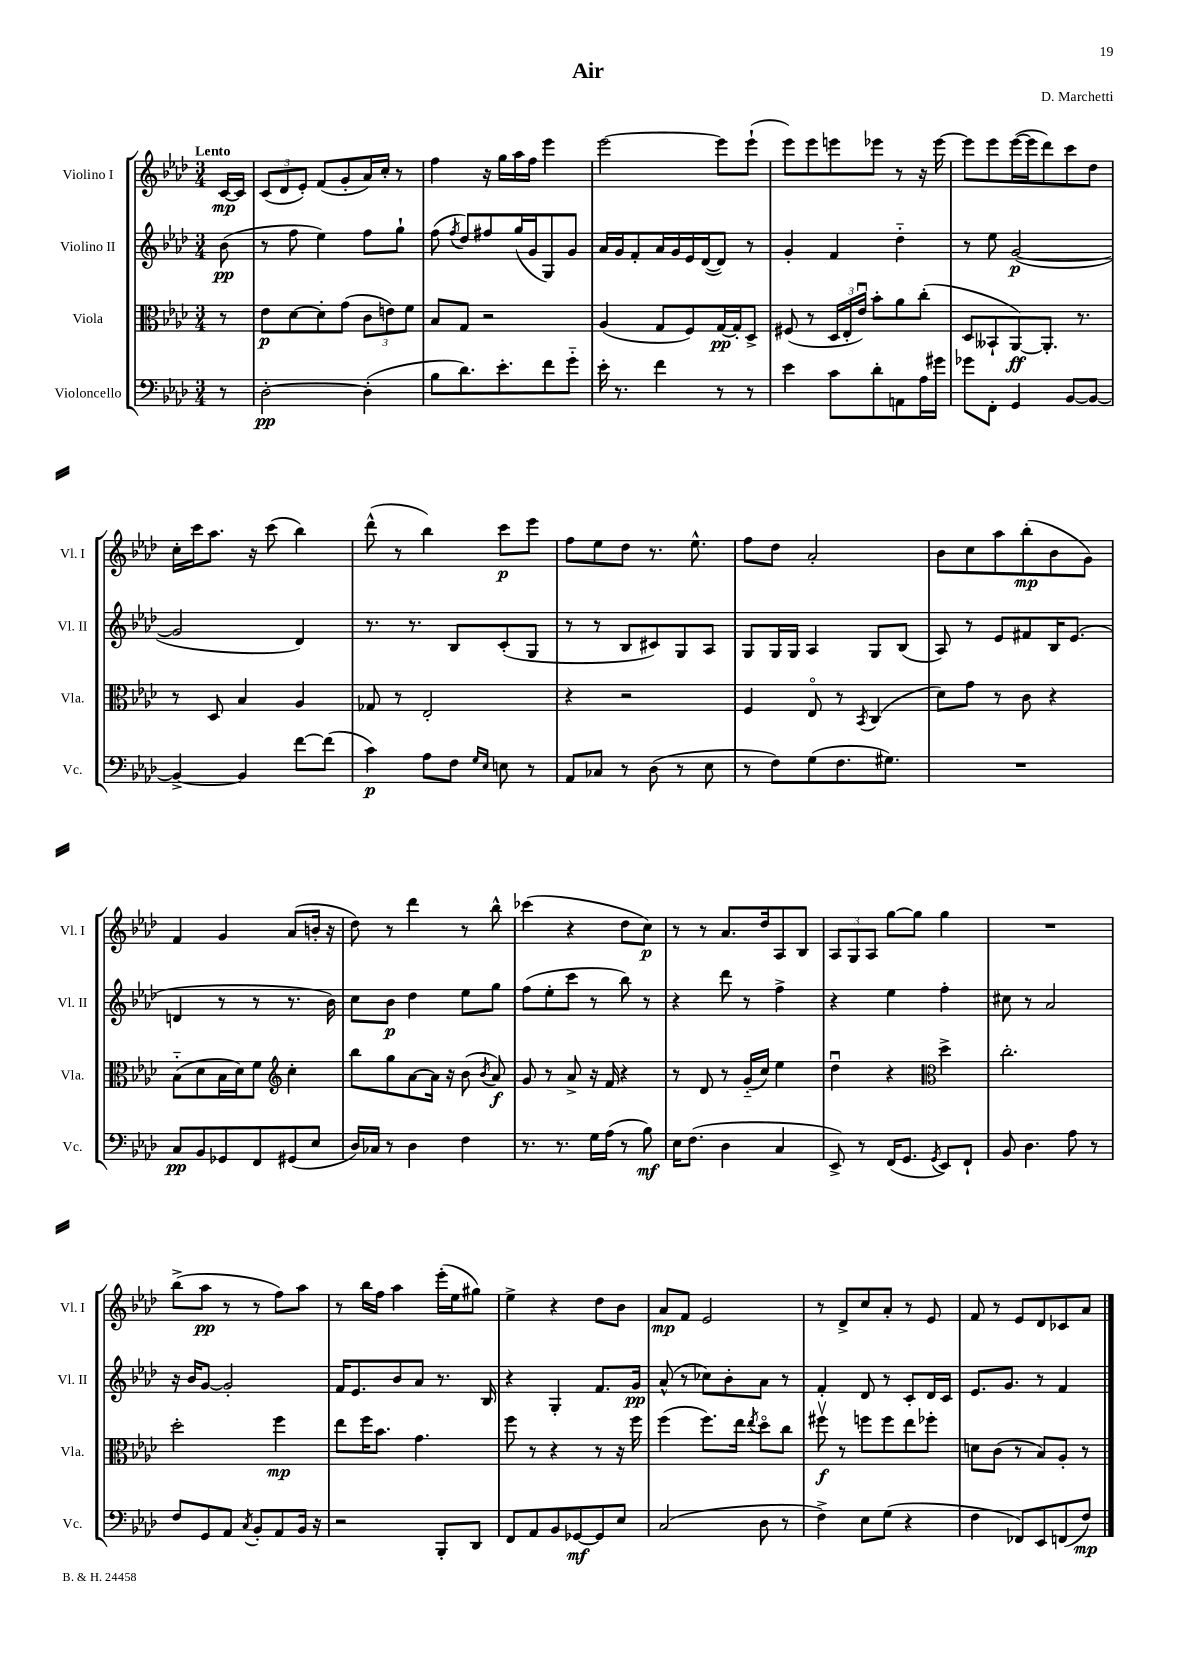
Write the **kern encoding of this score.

**kern	**kern	**kern	**kern
*staff4	*staff3	*staff2	*staff1
*clefF4	*clefC3	*clefG2	*clefG2
*k[b-e-a-d-]	*k[b-e-a-d-]	*k[b-e-a-d-]	*k[b-e-a-d-]
*M3/4	*M3/4	*M3/4	*M3/4
8r	8r	(8b-	[16c
.	.	.	16c]
=	=	=	=
[2D-'	8e-	8r	(12c
.	.	.	12d-
.	[8d-	8ff	.
.	.	.	12e-')
.	8d-']	4ee-)	(8f
.	(8g	.	8g'
(4D-']	12c	8ff	16a-)
.	.	.	16cc'
.	12e)	.	.
.	.	8gg`	8r
.	12f	.	.
=	=	=	=
8B-	8B-	(8ff	4ff
.	.	8qff	.
8.d-)	8G	8dd-)	.
.	2r	8ff#	16r
8.e-'	.	.	16gg
.	.	(16gg	16aa-
.	.	16g	16ff
8f	.	8G)	4eee-
8g'~	.	8g	.
=	=	=	=
16e-'	(4A-	16a-	[2eee-
8.r	.	16g	.
.	.	8f'	.
4f	8G	16a-	.
.	.	16g	.
.	8F)	16e-	.
.	.	([16d-	.
8r	[16G	8d-])	8eee-]
.	16G']	.	.
8r	8D-^	8r	(8eee-`
=	=	=	=
4e-	(8F#	4g'	8eee-)
.	8r	.	8eee-
8c	24D-	4f	8eee
.	24E-'	.	.
.	24e-u)	.	.
8d-'	8b-'	.	8eee-
8AA	8a-	4dd-'~	8r
16A-	(8cc'	.	16r
16g#	.	.	[16eee-
=	=	=	=
8g-	8D-	8r	8eee-]
8FF'	8BB--`	8ee-	8eee-
4GG	[8AA-)	([2g	([16eee-
.	.	.	16eee-]
.	8.AA-']	.	8ddd-)
[8BB-	.	.	8ccc
.	8.r	.	.
8BB-_	.	.	8dd-
=	=	=	=
4BB-^_	8r	2g]	16cc'
.	.	.	16ccc
.	8D-	.	8.aa-
4BB-]	4B-	.	.
.	.	.	16r
.	.	.	(8ccc
[8f	4A-	4d-)	4bb-)
(8f]	.	.	.
=	=	=	=
4c)	8G-	8.r	(8ddd-^^
.	8r	.	8r
.	.	8.r	.
8A-	2E-'	.	4bb-)
8F	.	8B-	.
16qqG	.	.	.
16qqE-	.	.	.
8E	.	(8c'	8ccc
8r	.	8G	8eee-
=	=	=	=
8AA-	4r	8r	8ff
8C-	.	8r	8ee-
8r	2r	8B-	8dd-
(8D-	.	8c#)	8.r
8r	.	8G	.
.	.	.	8.ee-^^
8E-	.	8A-	.
=	=	=	=
8r	4F	8G	8ff
8F)	.	16G	8dd-
.	.	16G	.
(8G	8E-o	4A-	2a-'
8.F	8r	.	.
.	8qBB-	.	.
.	(4C	8G	.
8.G#)	.	.	.
.	.	(8B-	.
=	=	=	=
2.r	8d-)	8A-)	8b-
.	8g	8r	8cc
.	8r	8e-	8aa-
.	8c	8f#	(8bb-'
.	4r	16B-	8b-
.	.	(8.e-	.
.	.	.	8g)
=	=	=	=
8C	(8B-'~	4d	4f
8BB-	8d-	.	.
8GG-	16B-	8r	4g
.	16d-)	.	.
8FF	8f	8r	.
*	*clefG2	*	*
(8GG#	4cc'	8.r	(8a-
8E-	.	.	16b'
.	.	16b-)	16r
=	=	=	=
16D-)	8bb-	8cc	8dd-)
16C-	.	.	.
8r	8gg	8b-	8r
4D-	[8a-	4dd-	4ddd-
.	16a-]	.	.
.	16r	.	.
4F	(8b-	8ee-	8r
.	8qb-	.	.
.	8a-)	8gg	8bb-^^
=	=	=	=
8.r	8g	(8ff	(4ccc-
.	8r	8ee-'	.
8.r	.	.	.
.	8a-^	8ccc	4r
16G	16r	8r	.
(16A-	16f	.	.
8r	4r	8bb-)	8dd-
8B-)	.	8r	8cc)
=	=	=	=
16E-	8r	4r	8r
(8.F	.	.	.
.	8d-	.	8r
4D-	8r	8ddd-	8.a-
.	(16g'~	8r	.
.	16cc)	.	16dd-
4C	4ee-	4ff^	8A-
.	.	.	8B-
=	=	=	=
8EE-^)	4dd-u	4r	12A-
.	.	.	12G
8r	.	.	.
.	.	.	12A-
(16FF	4r	4ee-	[8gg
8.GG	.	.	.
.	.	.	8gg]
*	*clefC3	*	*
8qGG	.	.	.
8EE-)	4dd-^	4ff'	4gg
8FF`	.	.	.
=	=	=	=
8BB-	2.cc'	8cc#	2.r
4.D-	.	8r	.
.	.	2a-	.
8A-	.	.	.
8r	.	.	.
=	=	=	=
8F	2dd-'	16r	(8bb-^
.	.	16b-	.
8GG	.	[8g	8aa-
8AA-	.	2g']	8r
8qC	.	.	.
8BB-'	.	.	8r
8AA-	4ff	.	8ff)
16BB-	.	.	8aa-
16r	.	.	.
=	=	=	=
2r	8ee-	16f	8r
.	.	8.e-	.
.	16ff	.	16bb-
.	8.b-	.	16ff
.	.	8b-	4aa-
.	4.g	8a-	.
8BBB-'	.	8.r	(16eee-'
.	.	.	16ee-
8DD-	.	.	8gg#)
.	.	16B-	.
=	=	=	=
8FF	8ff	4r	4ee-^
8AA-	8r	.	.
8BB-	4r	4G'	4r
[8GG-	.	.	.
8GG-]	8r	8.f	8dd-
8E-	16r	.	8b-
.	16ff	16g	.
=	=	=	=
(2C	(4ff	(8a-^^	8a-
.	.	8r	8f
.	8.ff)	8cc-)	2e-
.	.	8b-'	.
.	16ee-	.	.
.	8qee-	.	.
8D-	8dd-o	8a-	.
8r	8cc	8r	.
=	=	=	=
4F^)	8ff#v	4f'	8r
.	8r	.	8d-^
8E-	8ff	8d-	8cc
(8G	8ff	8r	8a-'
4r	8ee-	8c'	8r
.	8ff-'	16d-	8e-
.	.	16c	.
=	=	=	=
4F	8d	8.e-	8f
.	(8c	.	8r
.	.	8.g	.
8FF-)	8r	.	8e-
8EE-	8B-)	8r	8d-
(8FF	8A-'	4f	8c-
8F)	8r	.	8a-
==	==	==	==
*-	*-	*-	*-
